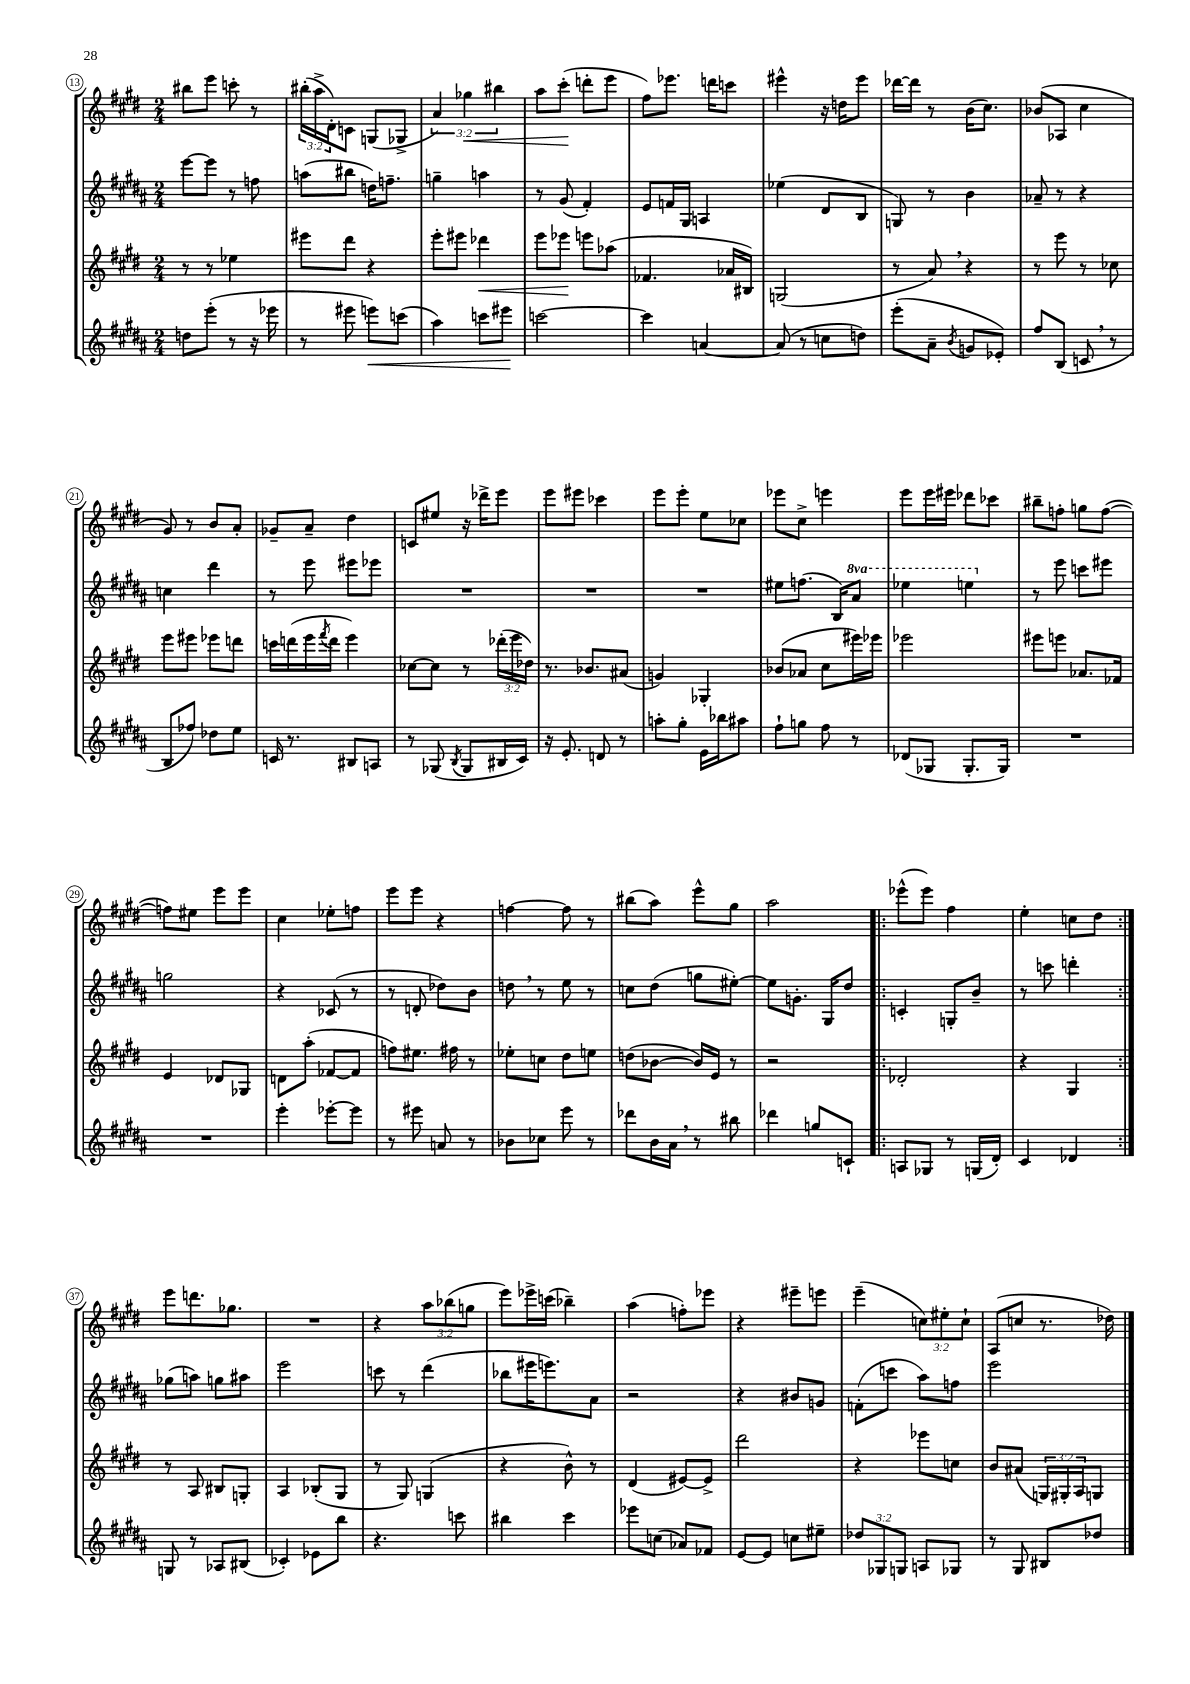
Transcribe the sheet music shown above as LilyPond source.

<<
\new StaffGroup <<
\new Staff = "s0" {
    \clef treble \key e \major \numericTimeSignature \time 2/4 \override Staff.TupletNumber.text = #tuplet-number::calc-fraction-text
    bis''8 e'''8 c'''8-. r8 |
    \tuplet 3/2 { bis''16-.( a''16-> dis'16-.) } c'8 g8( ges8-> |
    \tuplet 3/2 { a'4) ges''4\< bis''4 } |
    a''8 cis'''8-.\!( d'''8-. e'''8 |
    fis''8) ees'''8. d'''16 c'''8 |
    eis'''4-^ r16 d''16 eis'''8 |
    des'''16~ des'''16 r8 b'16( cis''8.) |
    bes'8( aes8 cis''4 |
    gis'8) r8 b'8 a'8-. |
    ges'8-- a'8-- dis''4 |
    c'8 eis''8 r16 des'''16-> e'''8 |
    e'''8 eis'''8 ces'''4 |
    e'''8 e'''8-. e''8 ces''8 |
    ees'''8 cis''8-> e'''4 |
    e'''8 e'''16 eis'''16 des'''8 ces'''8 |
    bis''8-- f''8-. g''8 f''8~( |
    f''8) eis''8 e'''8 e'''8 |
    cis''4 ees''8-. f''8 |
    e'''8 e'''8 r4 |
    f''4~ f''8 r8 |
    bis''8( a''8) e'''8-^ gis''8 |
    a''2 |
    \repeat volta 2 { ees'''8-^( ees'''8) fis''4 |
    e''4-. c''8 dis''8 | }
    e'''8 d'''8. ges''8. |
    R2 |
    r4 \tuplet 3/2 { a''8 bes''8( g''8 } |
    e'''8) ees'''16-> c'''16( bes''4--) |
    a''4( f''8-.) ees'''8 |
    r4 eis'''8-- e'''8 |
    e'''4--( \tuplet 3/2 { c''8) eis''8-. c''8-! } |
    a8( c''8 r8. des''16) \bar "|." |
}
\new Staff = "s1" {
    \clef treble \key b \major \numericTimeSignature \time 2/4 \set Staff.ottavationMarkups = #ottavation-simple-ordinals
    e'''8~ e'''8 r8 f''8 |
    a''8( bis''8 d''16) f''8.-- |
    g''4-- a''4 |
    r8 gis'8( fis'4-.) |
    e'8 f'16 gis16 a4 |
    ees''4( dis'8 b8 |
    g8) r8 b'4 |
    aes'8-- r8 r4 |
    c''4 dis'''4 |
    r8 e'''8 eis'''8 ees'''8 |
    R2 |
    R2 |
    R2 |
    eis''8 f''8.( b16) \ottava #1 ais''8 |
    ees'''4 e'''4 \ottava #0 |
    r8 e'''8 c'''8 eis'''8 |
    g''2 |
    r4 ces'8( r8 |
    r8 d'8-. des''8) b'8 |
    d''8 \breathe r8 e''8 r8 |
    c''8 dis''8( g''8 eis''8~-.) |
    eis''8 g'8.-. gis16 dis''8 |
    \repeat volta 2 { c'4-. g8-. b'8-- |
    r8 c'''8 d'''4-. | }
    ges''8( a''8) g''8 ais''8 |
    e'''2 |
    c'''8 r8 dis'''4( |
    bes''8 eis'''16 e'''8.) ais'8 |
    r2 |
    r4 bis'8 g'8 |
    f'8-.( c'''8 ais''8) f''8 |
    e'''2 \bar "|." |
}
\new Staff = "s2" {
    \clef treble \key e \major \numericTimeSignature \time 2/4 \override Staff.TupletNumber.text = #tuplet-number::calc-fraction-text
    r8 r8 ees''4 |
    eis'''8 dis'''8 r4 |
    e'''8-. eis'''8 des'''4\< |
    e'''8 ees'''8\! e'''8 aes''8( |
    fes'4. aes'16 bis16) |
    g2( |
    r8 a'8) \breathe r4 |
    r8 e'''8 r8 ces''8 |
    e'''8 eis'''8 ees'''8 d'''8 |
    c'''16 d'''16( e'''16 \acciaccatura { fis'''8 } d'''16 e'''4) |
    ces''8~ ces''8 r8 \tuplet 3/2 { des'''16-.( e'''16 des''16) } |
    r8. bes'8. ais'8( |
    g'4) ges4-. |
    bes'8( aes'8 cis''8 eis'''16) ees'''16 |
    ees'''2 |
    eis'''8 e'''8 aes'8. fes'16 |
    e'4 des'8 ges8 |
    d'8 a''8-.( fes'8~ fes'8 |
    f''8) eis''8. fis''16 r8 |
    ees''8-. c''8 dis''8 e''8 |
    d''8( bes'8~ bes'16) e'16 r8 |
    r2 |
    \repeat volta 2 { des'2-. |
    r4 gis4 | }
    r8 a8 bis8 g8-. |
    a4 bes8-.( gis8 |
    r8 gis8) g4( |
    r4 b'8-^) r8 |
    dis'4( eis'8~) eis'8-> |
    dis'''2 |
    r4 ees'''8 c''8 |
    b'8 ais'8( \tuplet 3/2 { g16) gis16-. a16 } g8 \bar "|." |
}
\new Staff = "s3" {
    \clef treble \key b \major \numericTimeSignature \time 2/4 \override Staff.TupletNumber.text = #tuplet-number::calc-fraction-text
    d''8 e'''8-.( r8 r16 ees'''16 |
    r8 eis'''8 e'''8\<) c'''8( |
    ais''4) c'''8 eis'''8\! |
    c'''2~ |
    c'''4 a'4~ |
    a'8( r8 c''8 d''8) |
    e'''8-.( ais'8-- \acciaccatura { b'8 } g'8 ees'8-.) |
    fis''8 b8( c'8 \breathe r8 |
    b8 fes''8) des''8 e''8 |
    c'16 r8. bis8 a8 |
    r8 ges8( \acciaccatura { b8 } ges8 bis16 cis'16) |
    r16 e'8.-. d'8 r8 |
    a''8-. gis''8-. e'16 bes''16 ais''8 |
    fis''8-! g''8 fis''8 r8 |
    des'8( ges8 ges8.-. ges16) |
    R2 |
    R2 |
    e'''4-. ees'''8~-. ees'''8 |
    r8 eis'''8 a'8 r8 |
    bes'8 ces''8 e'''8 r8 |
    des'''8 b'16 ais'16 \breathe r8 bis''8 |
    des'''4 g''8 c'8-! |
    \repeat volta 2 { a8 ges8 r8 g16( dis'16-.) |
    cis'4 des'4 | }
    g8 r8 aes8 bis8( |
    ces'4-.) ees'8 b''8 |
    r4. c'''8 |
    bis''4 cis'''4 |
    ees'''8 c''8( aes'8) fes'8 |
    e'8~ e'8 c''8 eis''8-- |
    \tuplet 3/2 { des''8 ges8 g8 } a8 ges8 |
    r8 gis8 bis8 des''8 \bar "|." |
}
>>
>>
\layout { \context { \Score currentBarNumber = #13 \override BarNumber.stencil = #(make-stencil-circler 0.1 0.3 ly:text-interface::print) } }
